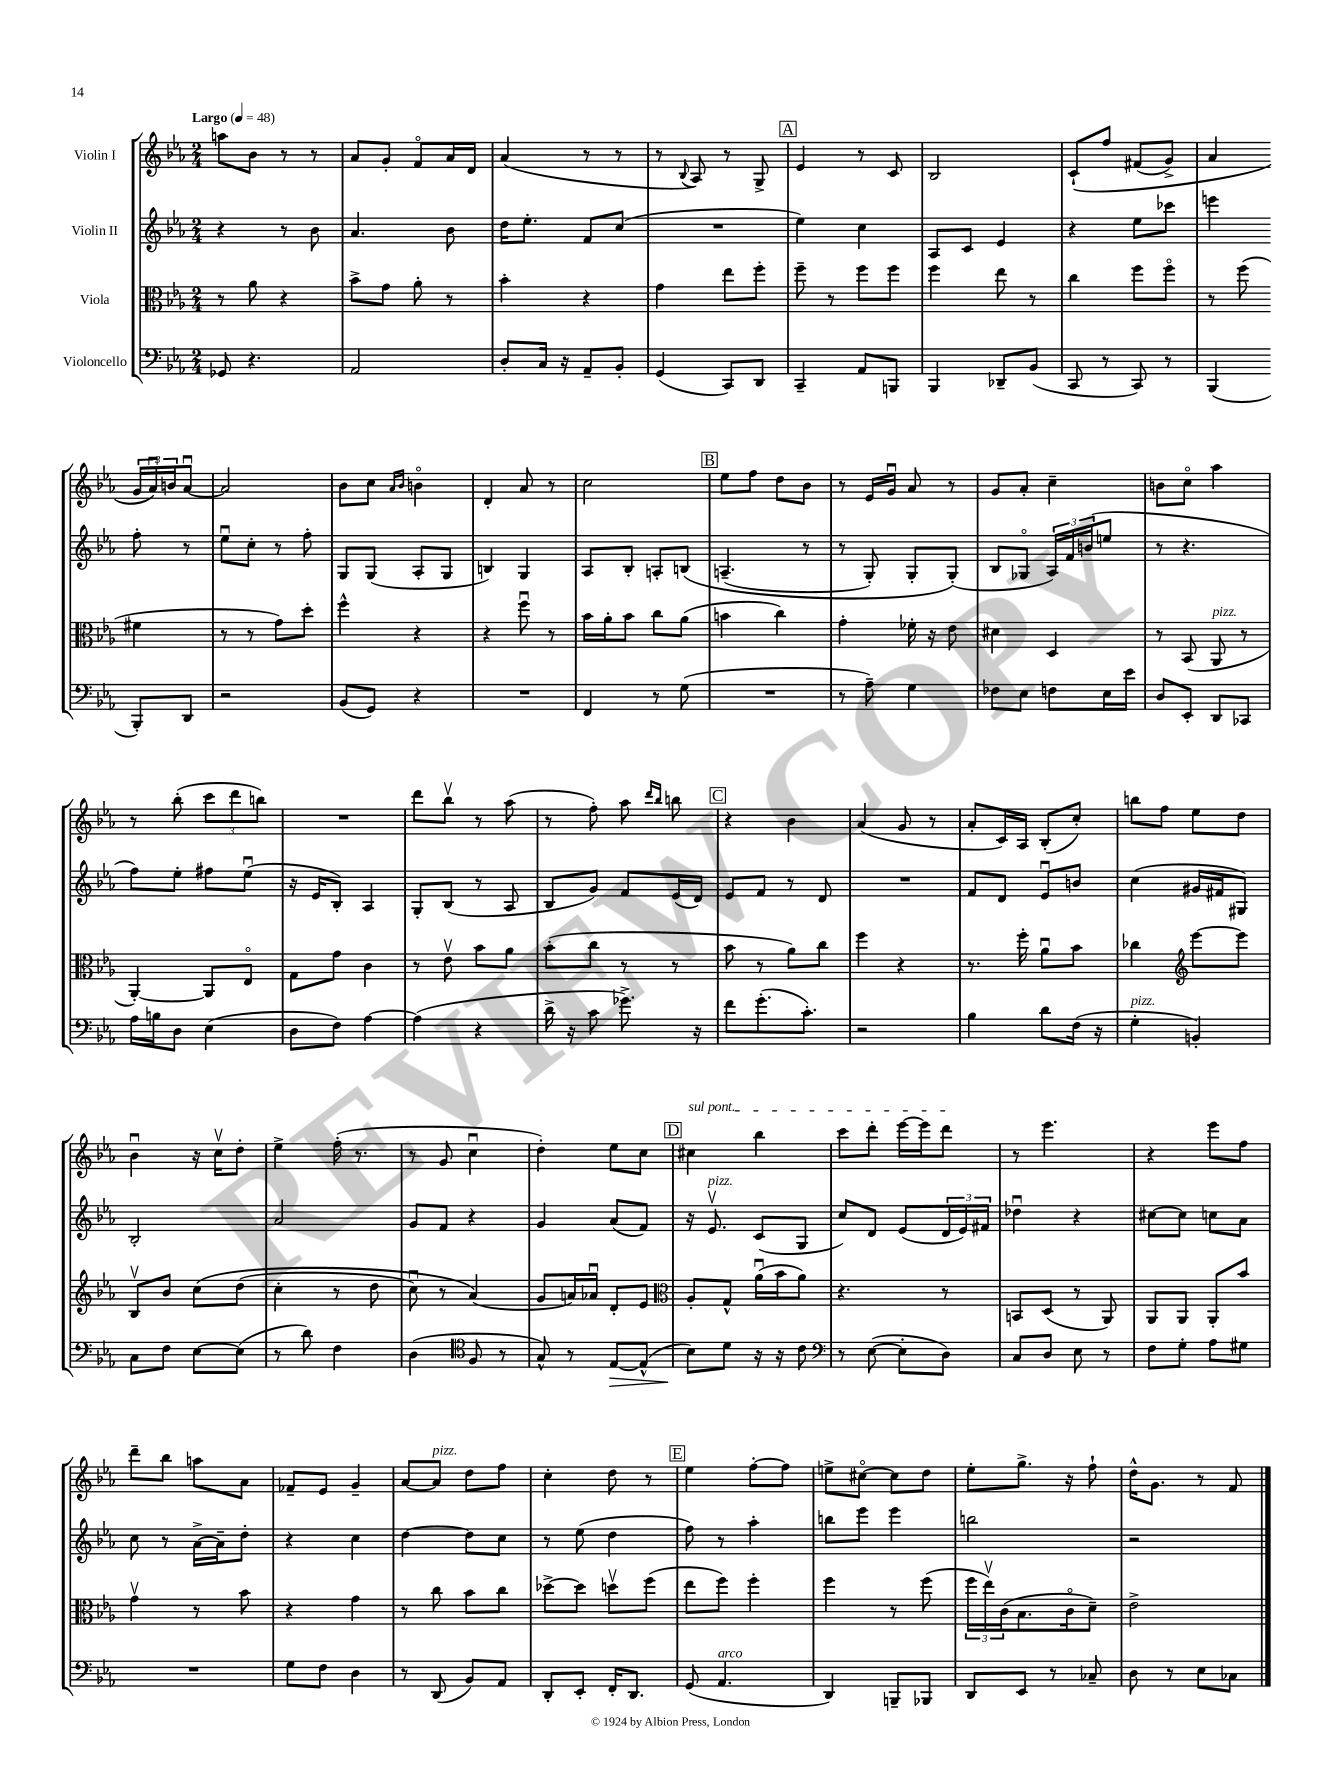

**kern	**dynam	**kern	**kern	**kern
*part4	*part4	*part3	*part2	*part1
*staff4	*staff4	*staff3	*staff2	*staff1
*I"Violoncello	*	*I"Viola	*I"Violin II	*I"Violin I
*clefF4	*	*clefC3	*clefG2	*clefG2
*k[b-e-a-]	*	*k[b-e-a-]	*k[b-e-a-]	*k[b-e-a-]
*M2/4	*	*M2/4	*M2/4	*M2/4
*MM48	*	*MM48	*MM48	*MM48
=1	=1	=1	=1	=1
!	!	!	!	!LO:TX:a:B:t=Largo
8GG-X/	.	8r	4r	8aan\L
4.r	.	8a-\	.	8b-\J
.	.	4r	8r	8r
.	.	.	8b-\	8r
=2	=2	=2	=2	=2
2AA-/	.	8b-^\L	4.a-/	8a-/L
.	.	8g\J	.	8g'/J
.	.	8a-'\	.	8f/L
.	.	8r	8b-\	16a-/L
.	.	.	.	16d/JJ
=3	=3	=3	=3	=3
8D'/L	.	4b-'\	16dd\KL	(4a-/
.	.	.	8.ee-'\J	.
16C/Jk	.	.	.	.
16r	.	.	.	.
8AA-~/L	.	4r	8f/L	8r
8BB-'/J	.	.	(8cc/J	8r
=4	=4	=4	=4	=4
(4GG/	.	4g\	2r	8r
.	.	.	.	8qqB-/
.	.	.	.	8A-/)
8CC/L)	.	8ee-\L	.	8r
8DD/J	.	8ff'\J	.	8G^/
!!LO:REH:place=s1:t=A
=5	=5	=5	=5	=5
4CC~/	.	8ff~\	4ee-\)	4e-/
.	.	8r	.	.
8AA-/L	.	8ff\L	4cc\	8r
8BBBn/J	.	8ff\J	.	8c/
=6	=6	=6	=6	=6
4BBB-/	.	4ff\	8A-/L	2B-/
.	.	.	8c/J	.
8DD-X~/L	.	8ee-\	4e-/	.
(8BB-/J	.	8r	.	.
=7	=7	=7	=7	=7
8CC/	.	4cc\	4r	(8c`/L
8r	.	.	.	8ff/J
8CC/)	.	8ff\L	8ee-\L	(8f#X/L
8r	.	8ff\J	8ccc-X\J	8g^/J)
=8	=8	=8	=8	=8
(4BBB-/	.	8r	4eeen\	4a-/
.	.	(8ff\	.	.
8BBB-'/L)	.	4f#X\	8ff'\	24g/LL
.	.	.	.	24a-u/)
.	.	.	.	24bn/J
8DD/J	.	.	8r	[8a-u/J
!!LO:LB:g=z
=9	=9	=9	=9	=9
2r	.	8r	8ee-u\L	2a-/]
.	.	8r	8cc'\J	.
.	.	8g\L)	8r	.
.	.	8dd'\J	8ff'\	.
=10	=10	=10	=10	=10
(8BB-/L	.	4ff^^\	8G/L	8b-\L
8GG/J)	.	.	(8G/J	8cc\J
.	.	.	.	16qqa-/LL
.	.	.	.	16qqb-/JJ
4r	.	4r	8A-'/L	4bn\
.	.	.	8G/J	.
=11	=11	=11	=11	=11
2r	.	4r	4Bn/)	4d'/
.	.	8ffu\	4G/	8a-/
.	.	8r	.	8r
=12	=12	=12	=12	=12
4FF/	.	16b-\LL	8A-/L	2cc\
.	.	16a-'\J	.	.
.	.	8b-\J	8B-'/J	.
8r	.	8cc\L	8An'/L	.
(8G\	.	(8a-\J	(8Bn/J	.
!!LO:REH:place=s1:t=B
=13	=13	=13	=13	=13
2r	.	4bn\	(4.An~/	8ee-\L
.	.	.	.	8ff\J
.	.	4cc\)	.	8dd\L
.	.	.	8r	8b-\J
=14	=14	=14	=14	=14
8r	.	4g'\	8r	8r
8A-~\)	.	.	8G'/)	16e-/LL
.	.	.	.	16gu/JJ
4G\	.	16f-X'\	8G'/L	8a-/
.	.	16r	.	.
.	.	8e-\	(8G'/J)	8r
=15	=15	=15	=15	=15
8F-X\L	.	4d#X\	8B-/L	8g/L
8E-\J	.	.	8G-X/J	8a-'/J
8Fn\L	.	4D/	24A-/LL)	4cc~\
.	.	.	24f/	.
.	.	.	(24bn/J	.
16E-\L	.	.	8een/J	.
16e-\JJ	.	.	.	.
=16	=16	=16	=16	=16
8D/L	.	8r	8r	8bn\L
8EE-'/J	.	(8BB-/	4.r	8cc\J
!	!	!LO:TX:a:i:t=pizz.	!	!
8DD/L	.	8AA-/	.	4aa-\
8CC-X/J	.	8r	.	.
!!LO:LB:g=z
=17	=17	=17	=17	=17
16A-\LL	.	[4AA-'/)	8ff\L)	8r
16Bn\J	.	.	.	.
8D\J	.	.	8ee-'\J	(8bb-'\
(4E-\	.	8AA-/L]	8ff#X\L	12ccc\L
.	.	.	.	12ddd\
.	.	8E-/J	(8ee-u\J	.
.	.	.	.	12bbn\J)
=18	=18	=18	=18	=18
8D\L	.	8G\L	16r	2r
.	.	.	16e-/KL	.
8F\J)	.	8g\J	8B-'/J)	.
[4A-\	.	4c\	4A-/	.
=19	=19	=19	=19	=19
(4A-\]	.	8r	8G'/L	8ddd\L
.	.	8e-v\	(8B-/J	8bb-v\J
4r	.	8b-\L	8r	8r
.	.	8a-\J	8A-/	(8aa-\
=20	=20	=20	=20	=20
16d^\	.	(8b-'\L	8B-/L	8r
16r	.	.	.	.
8c\	.	8cc\J	8g/J)	8ff'\)
8.g-X^\)	.	8r	8f/L	8aa-\
.	.	.	.	16qqddd/LL
.	.	.	.	16qqbb-/JJ
.	.	8r	(16e-/L	8bbn\
16r	.	.	16d/JJ)	.
!!LO:REH:place=s1:t=C
=21	=21	=21	=21	=21
8f\L	.	8b-\	8e-/L	4r
(8.g'\	.	8r	8f/J	.
.	.	8a-\L)	8r	4b-\
8.c'\J)	.	.	.	.
.	.	8cc\J	8d/	.
=22	=22	=22	=22	=22
2r	.	4ff\	2r	(4a-/
.	.	4r	.	8g/
.	.	.	.	8r
=23	=23	=23	=23	=23
4B-\	.	8.r	8f/L	8a-'/L
.	.	.	8d/J	16c/L)
.	.	16ff'\	.	16A-/JJ
8d\L	.	8a-u\L	8e-u/L	(8B-'/L
(16F\Jk	.	8b-\J	8bn/J	8cc'/J)
16r	.	.	.	.
=24	=24	=24	=24	=24
!LO:TX:a:i:t=pizz.	!	!	!	!
4G'\	.	4cc-X\	(4cc\	8bbn\L
.	.	.	.	8ff\J
*	*	*clefG2	*	*
4BBn'/)	.	[8eee-\L	16g#X/LL	8ee-\L
.	.	.	16f#X/J	.
.	.	8eee-\J]	8G#X/J)	8dd\J
!!LO:LB:g=z
=25	=25	=25	=25	=25
8C\L	.	8B-v/L	2B-'/	4b-u\
8F\J	.	8b-/J	.	.
[8E-\L	.	(8cc\L	.	16r
.	.	.	.	16ccv\KL
(8E-\J]	.	(8dd\J	.	8dd'\J
=26	=26	=26	=26	=26
8r	.	4cc'\	2a-/	4ee-^\
8d\)	.	.	.	.
4F\	.	8r	.	(16ff'\
.	.	.	.	8.r
.	.	8dd\	.	.
=27	=27	=27	=27	=27
(4D\	.	8ccu\)	8g/L	8r
.	.	8r	8f/J	8g/
*clefC4	*	*	*	*
8F/	.	(4a-/)	4r	4ccu\
8r	.	.	.	.
=28	=28	=28	=28	=28
8G^^/)	.	8g/L	4g/	4dd'\)
8r	.	16an/L)	.	.
.	.	16a-Xu/JJ	.	.
!	!LO:HP:b	!	!	!
[8E-/L	>	8d'/L	(8a-/L	8ee-\L
(8E-^^/J]	.	8e-/J	8f/J)	8cc\J
!!LO:REH:place=s1:t=D
=29	=29	=29	=29	=29
*	*	*clefC3	*	*
!	!	!	!	!LO:TX:a:i:t=sul pont.
8B-\L)	.	8A-'/L	16r	4cc#X\
!	!	!	!LO:TX:a:i:t=pizz.	!
.	.	.	8.e-v/	.
8d\J	]	8G^^/J	.	.
16r	.	(16a-u\LL	(8c/L	4bb-\
16r	.	16b-\J	.	.
8c\	.	8a-\J)	8G/J	.
=30	=30	=30	=30	=30
*clefF4	*	*	*	*
8r	.	4.r	8cc/L)	8ccc\L
([8E-\	.	.	8d/J	8ddd'\J
8E-'\L]	.	.	(8e-/L	[16eee-\LL
.	.	.	.	16eee-\J]
8D\J)	.	8r	24d/L	8ddd\J
.	.	.	24e-/)	.
.	.	.	24f#X/JJ	.
=31	=31	=31	=31	=31
8C/L	.	8BBn/L	4dd-Xu\	8r
8D/J	.	(8D/J	.	4.eee-\
8E-\	.	8r	4r	.
8r	.	8AA-/)	.	.
=32	=32	=32	=32	=32
8F\L	.	8AA-/L	[8cc#X\L	4r
8G'\J	.	8AA-/J	8cc#\J]	.
8A-\L	.	8AA-'/L	8ccn\L	8eee-\L
8G#X\J	.	8b-/J	8a-\J	8ff\J
!!LO:LB:g=z
=33	=33	=33	=33	=33
2r	.	4gv\	8cc\	8ddd~\L
.	.	.	8r	8bb-\J
.	.	8r	[16a-^\LL	8aan\L
.	.	.	16a-~\J]	.
.	.	8b-\	8dd'\J	8a-\J
=34	=34	=34	=34	=34
8G\L	.	4r	4r	8f-X~/L
8F\J	.	.	.	8e-/J
4D\	.	4g\	4cc\	4g~/
=35	=35	=35	=35	=35
8r	.	8r	[4dd\	[8a-/L
!	!	!	!	!LO:TX:a:i:t=pizz.
(8DD/	.	8cc\	.	8a-/J]
8BB-/L)	.	8b-\L	8dd\L]	8dd\L
8AA-/J	.	8cc\J	8cc\J	8ff\J
=36	=36	=36	=36	=36
8DD'/L	.	[8dd-X^\L	8r	4cc'\
8EE-'/J	.	8dd-\J]	(8ee-\	.
16FF'/KL	.	8ddnv\L	4dd\	8dd\
8.DD/J	.	.	.	.
.	.	(8ff\J	.	8r
!!LO:REH:place=s1:t=E
=37	=37	=37	=37	=37
(8GG/	.	8ee-\L	8ff\)	4ee-\
!LO:TX:a:i:t=arco	!	!	!	!
4.AA-/	.	8ff\J)	8r	.
.	.	4ff'\	4aa-'\	[8ff'\L
.	.	.	.	8ff\J]
=38	=38	=38	=38	=38
4DD/)	.	4ff\	8bbn\L	8een^\L
.	.	.	8eee-\J	[8cc#X\J
8BBBn~/L	.	8r	4eee-\	8cc#\L]
8BBB-X/J	.	(8ff\	.	8dd\J
=39	=39	=39	=39	=39
8DD/L	.	24ff\LL	2bbn\	8ee-'\L
.	.	24ee-v\)	.	.
.	.	(24c\J	.	.
8EE-/J	.	8.B-\	.	8.gg^\J
8r	.	.	.	.
.	.	16c\k	.	16r
8C-X~/	.	8d~\J)	.	8ff`\
=40	=40	=40	=40	=40
8D\	.	2e-^\	2r	16dd^^\KL
.	.	.	.	8.g\J
8r	.	.	.	.
8E-\L	.	.	.	8r
8C-X\J	.	.	.	8f/
==	==	==	==	==
*-	*-	*-	*-	*-
